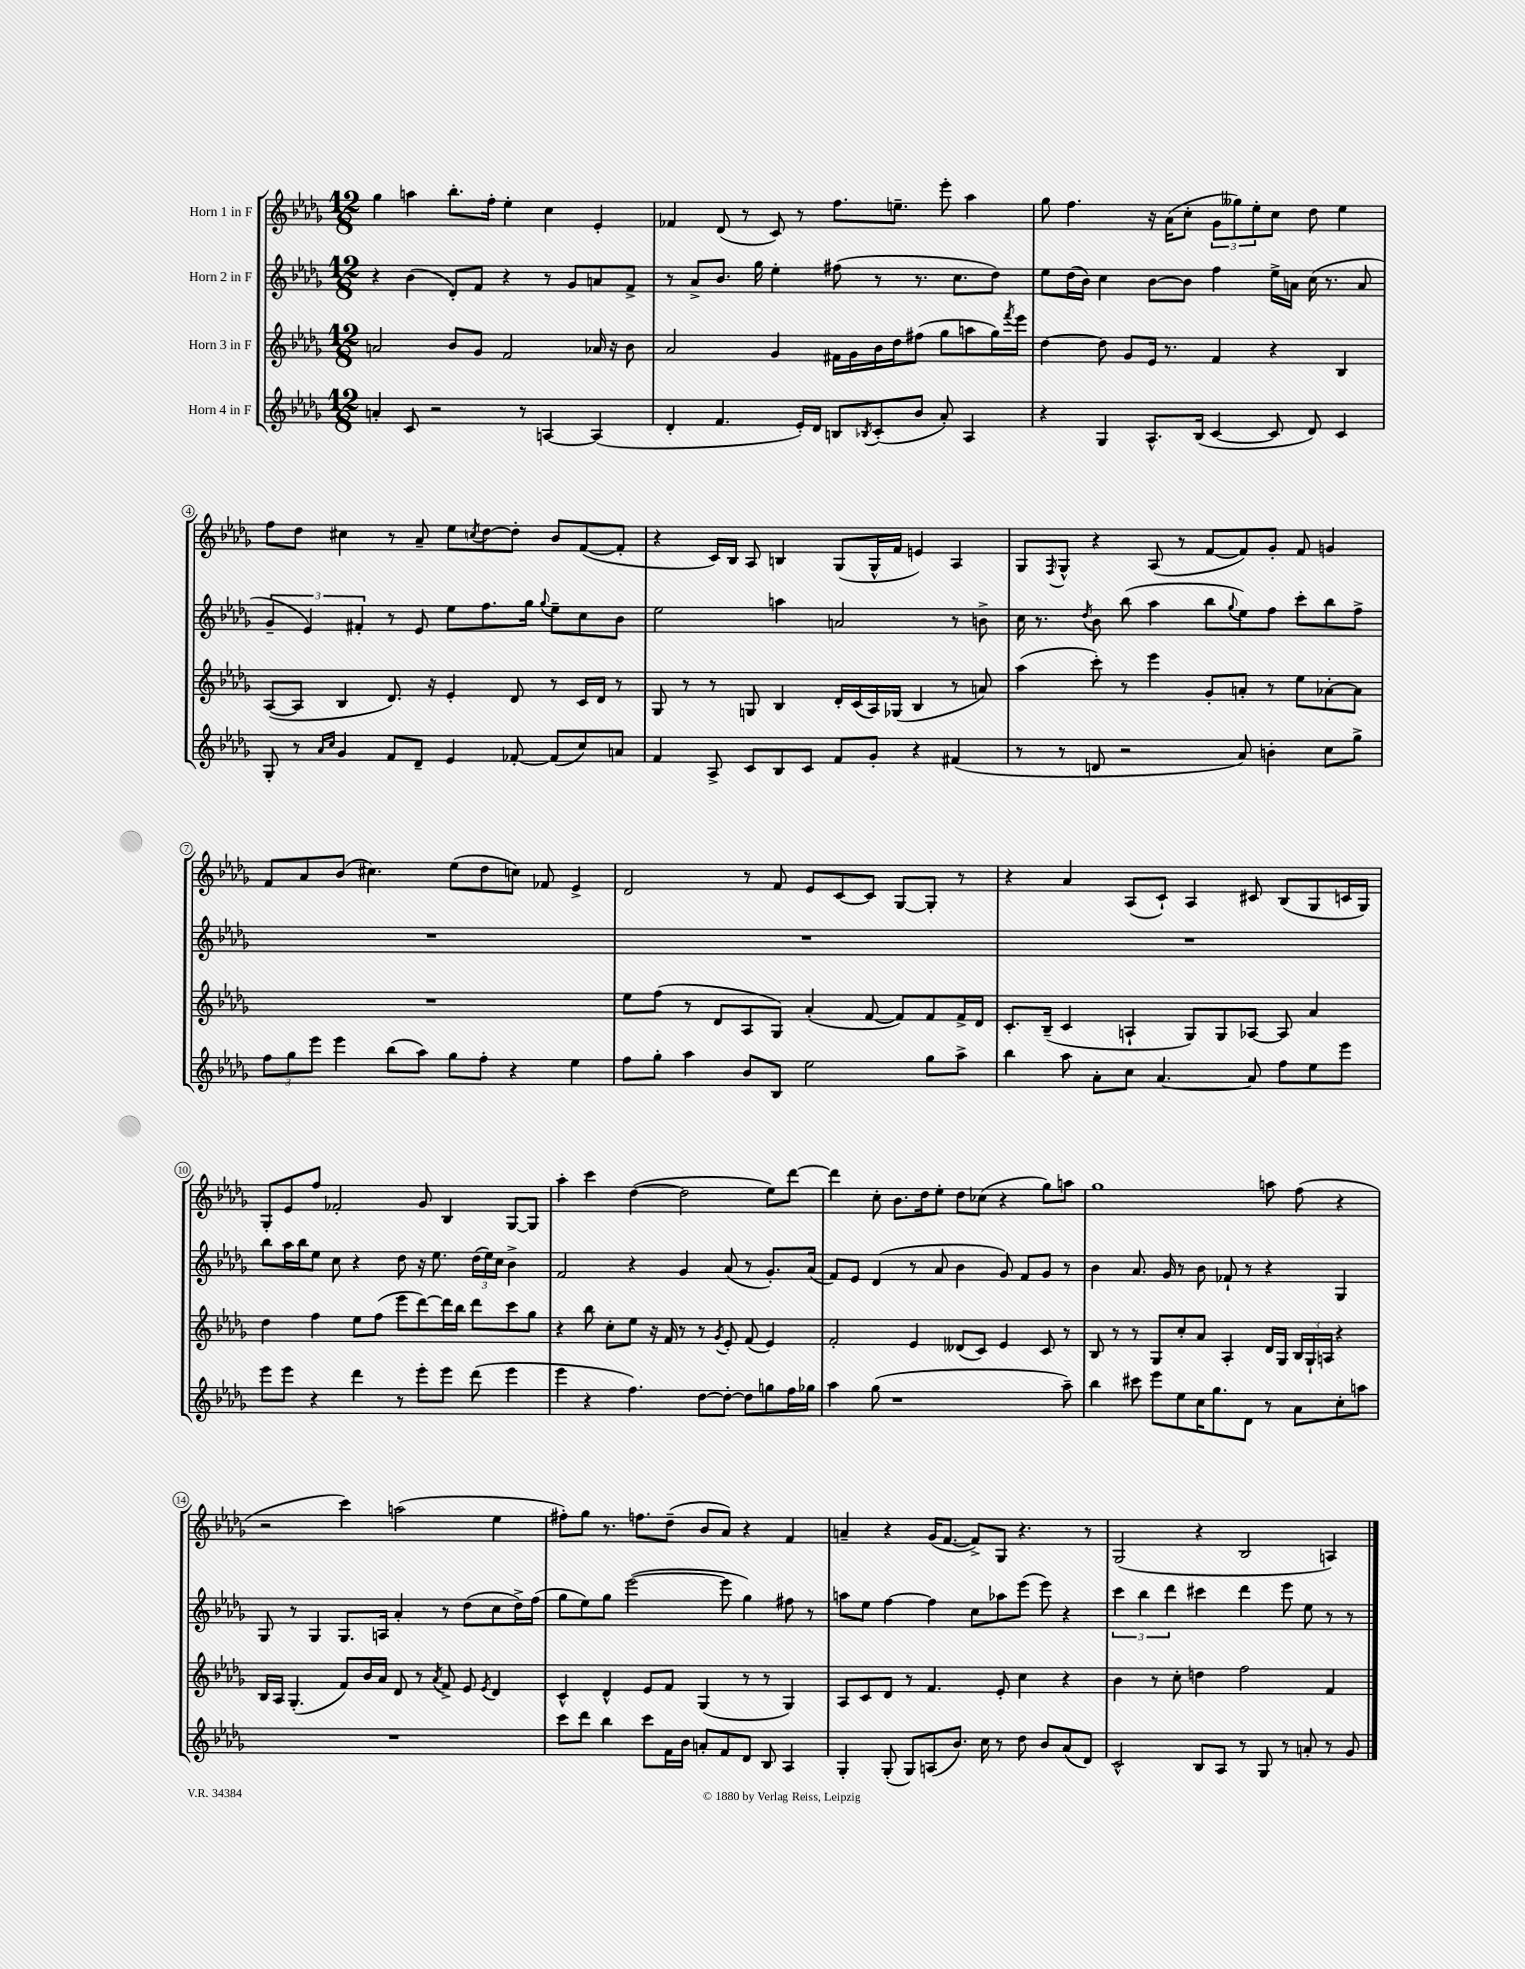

**kern	**kern	**kern	**kern
*part4	*part3	*part2	*part1
*staff4	*staff3	*staff2	*staff1
*I"Horn 4 in F	*I"Horn 3 in F	*I"Horn 2 in F	*I"Horn 1 in F
*clefG2	*clefG2	*clefG2	*clefG2
*k[b-e-a-d-g-]	*k[b-e-a-d-g-]	*k[b-e-a-d-g-]	*k[b-e-a-d-g-]
*M12/8	*M12/8	*M12/8	*M12/8
=1	=1	=1	=1
4an'/	2an/	4r	4gg-\
8c/	.	(4b-\	4aan\
2r	.	.	.
.	8b-/L	8d-'/L)	8.bb-'\L
.	8g-/J	8f/J	.
.	.	.	16ff'\Jk
.	2f/	4r	4ee-'\
8r	.	.	.
[4An/	.	8r	4cc\
.	.	8g-/L	.
(4A/]	16a-X/	8an/	4e-'/
.	16r	.	.
.	8b-\	8f^/J	.
=2	=2	=2	=2
4d-'/	2a-/	8r	4f-X/
.	.	8a-^/L	.
4.f/	.	8.b-/J	(8d-/
.	.	.	8r
.	.	16gg-\	.
.	4g-/	4ee-'\	8c/)
16e-'/LL)	.	.	8r
16d-/JJ	.	.	.
8Bn/L	16f#X\LL	(8ff#X\	8.ff\L
.	16g-\	.	.
8qB-X/	.	.	.
(8c'/	16b-\	8r	.
.	16dd-\J	.	8.een~\J
8b-/J	(8ff#X\J	8.r	.
8a-'/)	8gg-\L	.	8eee-'\
.	.	8.cc\L	.
4A-/	8aan\	.	4aa-\
.	16gg-\L)	8dd-\J)	.
.	8qfff/	.	.
.	16eee-\JJ	.	.
=3	=3	=3	=3
4r	[4dd-\	8ee-\L	8gg-\
.	.	(16dd-\L	4.ff\
.	.	16b-\JJ)	.
4G-/	8dd-\]	4cc\	.
.	8g-/L	.	.
8.A-^^/L	16e-/Jk	[8b-\L	16r
.	8.r	.	(16a-\KL
.	.	8b-\J]	8cc'\J
(16B-/Jk	.	.	.
[4c/	4f/	4ff\	12g-\L
.	.	.	12gg--X\)
.	.	.	12ee-'\
8c/]	4r	16ee-^\LL	8cc\J
.	.	16an\JJ	.
8d-/)	.	(16cc\	8dd-\
.	.	8.r	.
4c/	4B-/	.	4ee-\
.	.	8a/	.
!!LO:LB:g=z
=4	=4	=4	=4
8G-'/	([8A-/L	6g-~/	8ff\L
8r	8A-/J]	.	8dd-\J
.	.	6e-/)	.
16qqa-/LL	.	.	.
16qqcc/JJ	.	.	.
4g-/	4B-/	.	4cc#X\
.	.	6f#X'/	.
8f/L	8.d-/)	8r	8r
8d-~/J	.	8e-/	8a-~/
.	16r	.	.
4e-/	4e-'/	8ee-\L	8ee-\L
.	.	.	8qccn/
.	.	8.ff\	[8dd-\
[8f-X'/	8d-/	.	8dd-'\J]
.	.	16gg-\Jk	.
.	.	8qqgg-/	.
(8f-/L]	8r	8ee-~\L	8b-/L
8cc/)	16c/LL	8cc\	([8f/
.	16d-/JJ	.	.
8an/J	8r	8b-\J	8f'/J]
=5	=5	=5	=5
4f/	8G-/	2ee-\	4r
.	8r	.	.
8A-^/	8r	.	16c/LL)
.	.	.	16B-/JJ
8c/L	8Gn/	.	8A-/
8B-/	4B-/	4aan\	4Bn/
8c/J	.	.	.
8f/L	16d-'/LL	2an/	(8G-/L
.	(16c/	.	.
8g-'/J	16A-/)	.	16G-^^/L
.	(16G-X/JJ	.	16f/JJ
4r	4B-/	.	4en/)
(4f#X/	8r	8r	4A-/
.	8an/)	8bn^\	.
=6	=6	=6	=6
8r	(4aa-\	16cc\	8G-/L
.	.	8.r	.
.	.	.	8qF/
8r	.	.	8G-^^/J
.	.	8qdd-/	.
8dn/	8ccc'\)	8b-\	4r
2r	8r	(8bb-\	.
.	4eee-\	4aa-\	(8A-/
.	.	.	8r
.	8g-'/L	8bb-\L	[8f/L
.	.	8qqgg-/	.
8a-/)	8an'/J	8ee-\)	8f/])
4bn'\	8r	8ff\J	8g-'/J
.	8ee-\L	8ccc'\L	8f/
8cc\L	[8a-X'\	8bb-\	4gn/
8gg-^\J	8a-\J]	8ff^\J	.
!!LO:LB:g=z
=7	=7	=7	=7
12ff\L	1.r	1.r	8f/L
12gg-\	.	.	.
.	.	.	8a-/
12eee-\J	.	.	.
4eee-\	.	.	(8b-/J
.	.	.	4.cc#X\)
(8bb-\L	.	.	.
8aa-\J)	.	.	.
8gg-\L	.	.	(8ee-\L
8ff'\J	.	.	8dd-\
4r	.	.	8ccn\J)
.	.	.	8f-X/
4ee-\	.	.	4e-^/
=8	=8	=8	=8
8ff\L	8ee-\L	1.r	2d-/
8gg-'\J	(8ff\J	.	.
4aa-\	8r	.	.
.	8d-/L	.	.
8b-/L	8A-/	.	8r
8B-/J	8G-/J)	.	8f/
2ee-\	(4a-'/	.	8e-/L
.	.	.	[8c/
.	[8f/	.	8c/J]
.	8f/L])	.	[8G-/L
8gg-\L	8f/	.	8G-'/J]
8aa-^\J	16f^/L	.	8r
.	16d-/JJ	.	.
=9	=9	=9	=9
4bb-\	8.c'/L	1.r	4r
.	(16B-~/Jk	.	.
8aa-\	4c/	.	4a-/
8a-'\L	.	.	.
8cc\J	4An`/	.	(8A-/L
[4.a-/	.	.	8c`/J)
.	8G-/L)	.	4A-/
.	8G-/	.	.
8a-/]	[8A-X/J	.	8c#X/
8ff\L	8A-/]	.	(8B-/L
8ee-\	4a-/	.	8G-/
8eee-\J	.	.	16cn/L
.	.	.	16G-/JJ)
!!LO:LB:g=z
=10	=10	=10	=10
8eee-\L	4dd-\	8bb-\L	8G-'/L
8eee-\J	.	16aa-\L	8e-/
.	.	16bb-\J	.
4r	4ff\	8ee-\J	8ff/J
.	.	8cc\	2f-X'/
4ddd-\	8ee-\L	4r	.
.	(8ff\J	.	.
8r	8eee-\L	8dd-\	.
8eee-'\L	[8ddd-\)	16r	8g-/
.	.	8.ee-\	.
8eee-\J	16ddd-\L]	.	4B-/
.	16bb-\JJ	.	.
(8ddd-\	8ddd-\L	(24dd-\LL	.
.	.	24ee-\)	.
.	.	24cc\JJ	.
4eee-\	8ccc\	4b-^\	[8G-/L
.	8gg-\J	.	8G-/J]
=11	=11	=11	=11
4eee-\	4r	2f/	4aa-'\
4r	8bb-\	.	4ccc\
.	8cc'\L	.	.
4.ff\)	8ee-\J	4r	([4dd-\
.	16r	.	.
.	16f/	.	.
.	8r	4g-/	2dd-\]
[8dd-\L	8r	.	.
.	8qg-/	.	.
8dd-'\J_	8e-'/	(8a-/	.
8dd-\L]	(8f/	8r	.
8ggn\	4e-/)	8.g-'/L)	8ee-\L)
16ff\L	.	.	[8ddd-\J
16gg-X\JJ	.	(16a-/Jk	.
=12	=12	=12	=12
4aa-\	2f'/	8f/L)	4ddd-\]
.	.	8e-/J	.
(8gg-\	.	(4d-/	8cc'\
1r	.	.	8.b-\L
.	4e-/	8r	.
.	.	.	16dd-\k
.	.	8a-/	8ee-'\J
.	(8d--X/L	4b-\	8dd-\L
.	8c/J)	.	(8cc-X\J
.	4e-/	8g-/)	4r
.	.	8f/L	.
.	8c/	8g-/J	8gg-\L)
8aa-~\)	8r	8r	8aan\J
=13	=13	=13	=13
4bb-\	8B-/	4b-\	1gg-
.	8r	.	.
8ccc#X\	8r	8.a-/	.
8eee-\L	8G-/L	.	.
.	.	16g-/	.
8ee-\	8cc'/	8r	.
16cc\K	8a-/J	8b-\	.
8.gg-\	.	.	.
.	4A-'/	8f-X`/	.
8d-\J	.	8r	.
8r	16d-/LL	4r	8aan\
.	16G-/JJ	.	.
8a-\L	24B-/LL	.	(8ff\
.	24G-`/	.	.
.	24An/JJ	.	.
8cc'\	4r	4G-/	4r
8aan\J	.	.	.
!!LO:LB:g=z
=14	=14	=14	=14
1.r	16B-/LL	8G-/	2r
.	16A-/JJ	.	.
.	(4.G-'/	8r	.
.	.	4G-/	.
.	8f/L)	8.G-/L	4ccc\)
.	16b-/L	.	.
.	16a-/JJ	16An/Jk	.
.	8d-/	4a-'/	(2aan\
.	8r	.	.
.	8qa-/	.	.
.	8f^/	8r	.
.	8e-/	(8dd-\L	.
.	8qe-/	.	.
.	4d-/	8cc\	4ee-\
.	.	16dd-^\L)	.
.	.	(16ff\JJ	.
=15	=15	=15	=15
8ccc\L	4c^^/	8gg-\L	8ff#X'\L)
8ddd-\J	.	8ee-\)	8gg-\J
4bb-\	4d-^^/	8gg-\J	8.r
.	.	([2eee-\	.
.	.	.	8.ffn\L
8ccc\L	8e-/L	.	.
16f\L	8f/J	.	(8dd-~\J
16b-\JJ	.	.	.
8an'/L	(4G-/	.	8b-/L
8f/	.	8eee-\]	8a-/J)
8d-/J	8r	4gg-\)	4r
8B-/	8r	.	.
4A-/	4G-/)	8ff#X\	4f/
.	.	8r	.
=16	=16	=16	=16
4G-'/	8A-/L	8aan\L	4an~/
.	8c/	8ee-\J	.
(8G-'/	8d-/J	[4ff\	4r
8G-/L)	8r	.	.
(8An/	4.f/	4ff\]	(16g-/KL
.	.	.	[8.f/J
8.b-/J)	.	.	.
.	.	8cc\L	8f^/L])
16cc\	.	.	.
8r	8e-'/	8aa-X\	8G-/J
8dd-\	4cc\	(8eee-\J	4.r
8b-/L	.	8eee-\)	.
(8a-/	4r	4r	.
8d-/J)	.	.	8r
=17	=17	=17	=17
2c^^/	4b-\	6ccc\	(2G-/
.	.	6bb-\	.
.	8r	.	.
.	.	6ddd-\	.
.	8cc'\	.	.
8B-/L	4ddn\	4ccc#X\	4r
8A-/J	.	.	.
8r	2ff\	4ddd-\	2B-/
8G-/	.	.	.
8r	.	8eee-\	.
8an'/	.	8ee-\	.
8r	4f/	8r	4An/)
8g-/	.	8r	.
==	==	==	==
*-	*-	*-	*-
